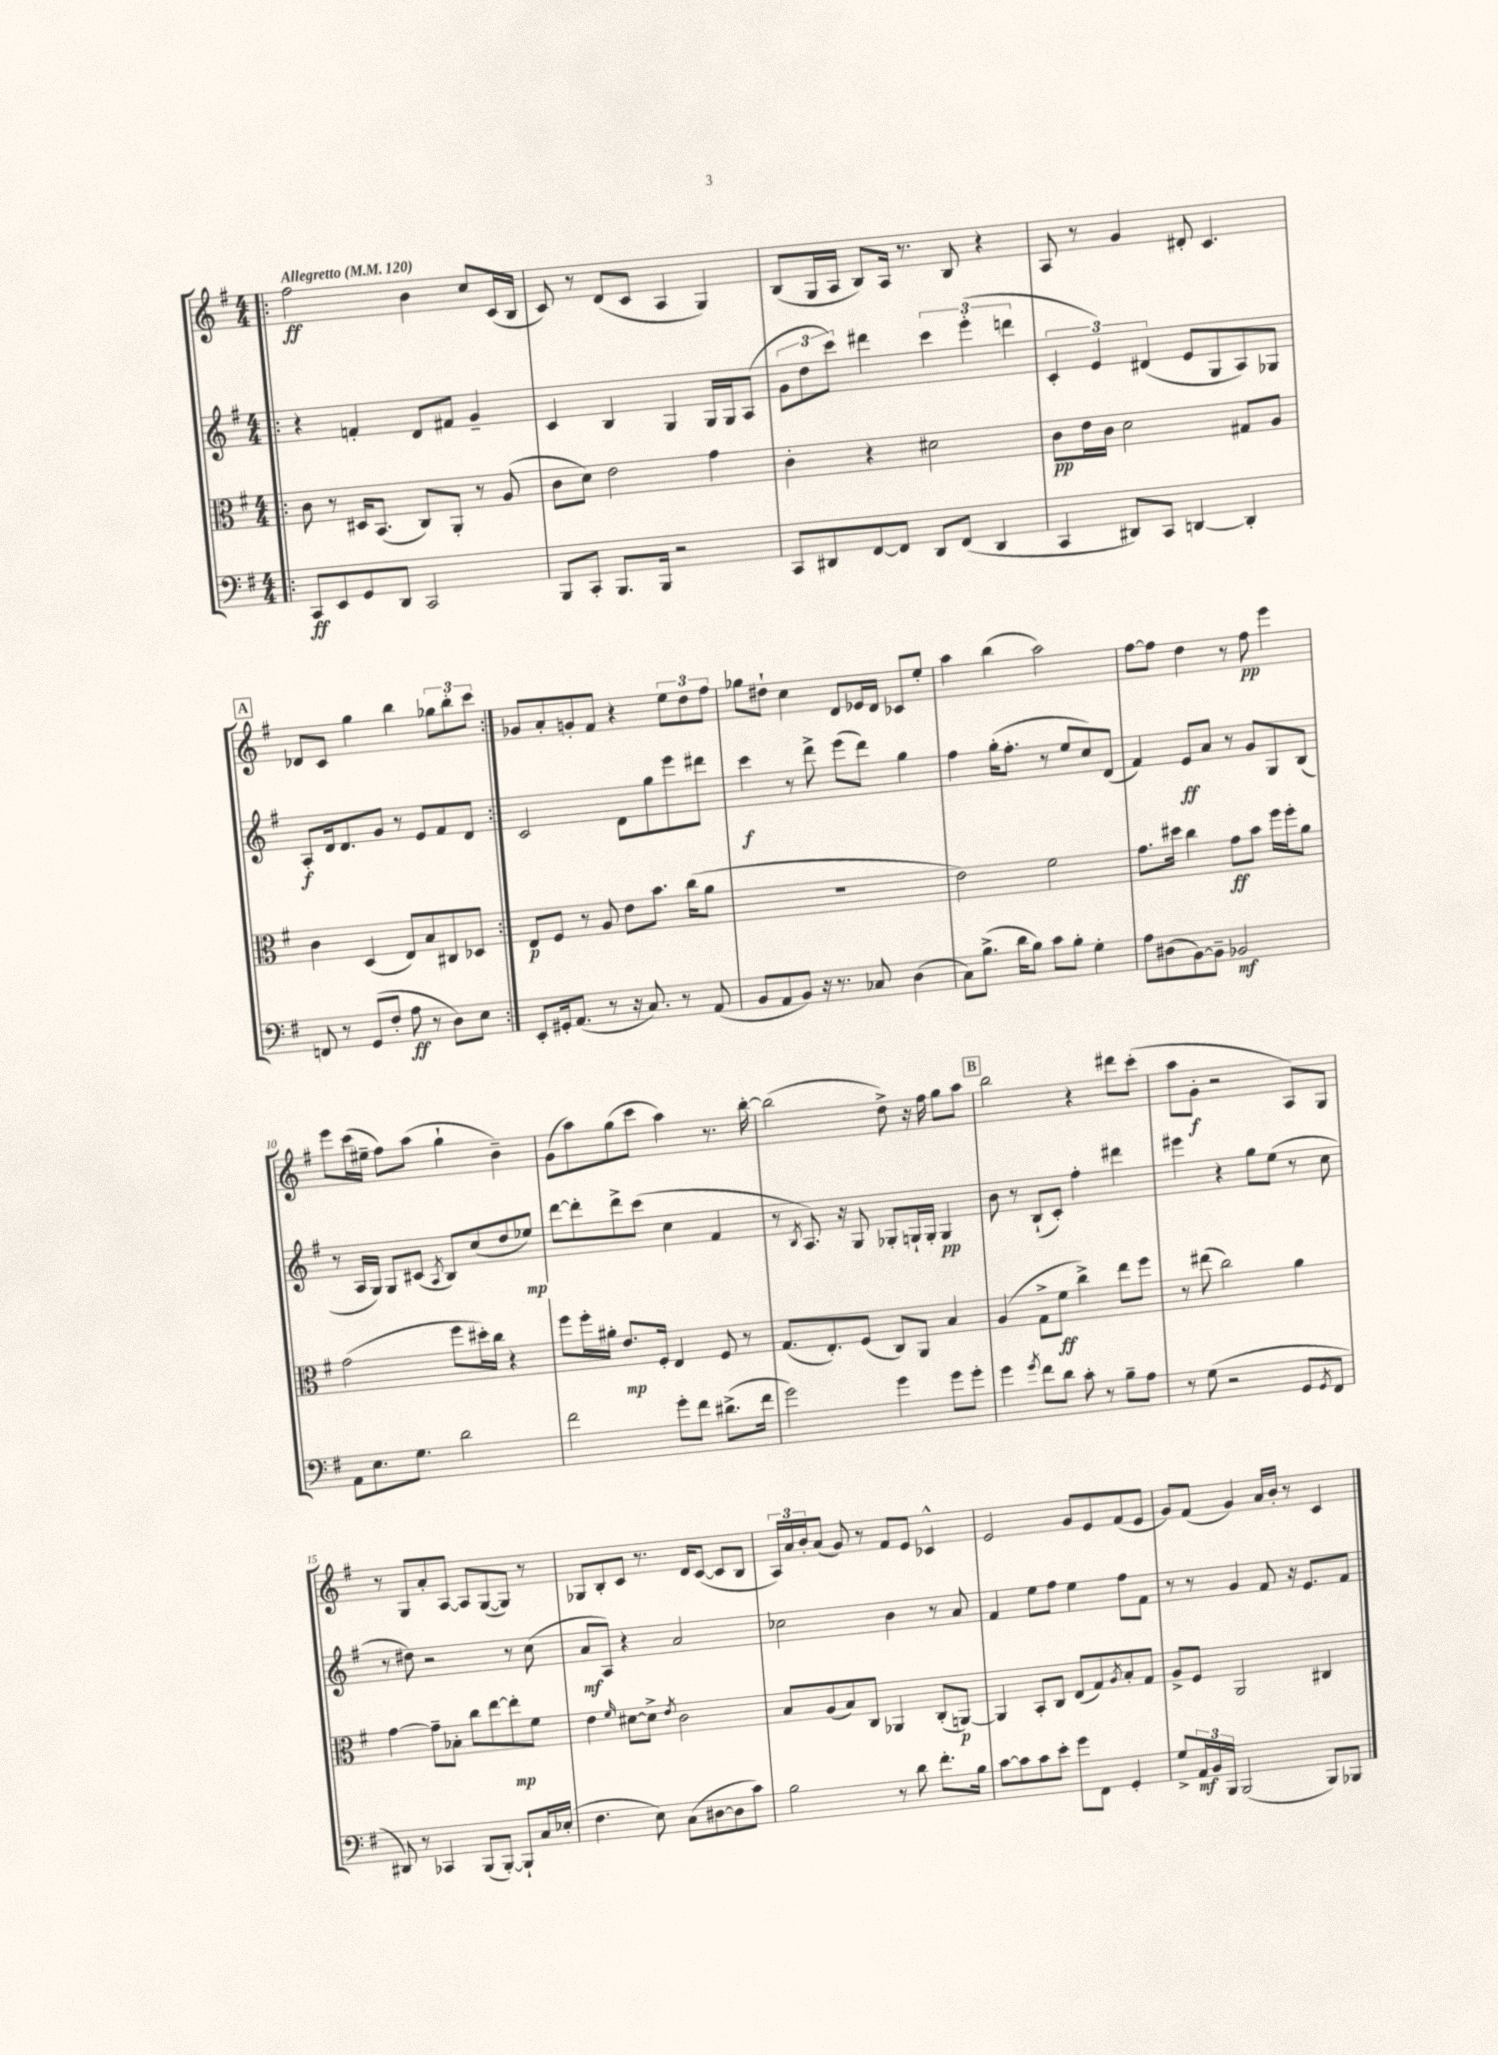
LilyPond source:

<<
\new StaffGroup <<
\new Staff = "s0" {
    \clef treble \key g \major \numericTimeSignature \time 4/4 \tempo "Allegretto" 4 = 120
    \repeat volta 2 { \bar ".|:" fis''2\ff b'4 c''8 c'16( b16 |
    c'8) r8 d'8( c'8 a4 g4) |
    b8( g16 a16 b8) a16 r8. b8 r4 |
    a8 r8 g'4 dis'8-. c'4. |
    \mark \markup { \box "A" } des'8 c'8 g''4 b''4 \tuplet 3/2 { ges''8 b''8-. c'''8 } | }
    ges'8 a'8-. g'8-. fis'8 r4 \tuplet 3/2 { e''8 d''8 fis''8 } |
    ges''8 dis''8-! c''4 d'8 ees'16 d'16 ces'8 e''8-. |
    a''4 b''4( a''2) |
    fis''8~ fis''8 d''4 r8 fis''8\pp e'''4 |
    e'''8 c'''16( eis''16-- fis''8) a''8( g''4-! b'4--) |
    g'8( a''8) g''8( c'''8 a''4) r8. b''16~-. |
    b''2( d''8->) r16 fis''16 g''8 a''8 |
    \mark \markup { \box "B" } b''2 r4 dis'''8 c'''8-.( |
    a''8 g'8-.\f r2 a8) g8 |
    r8 g8 a'8-. a8~ a8 g8~( g8) r8 |
    ges8 b8-. c'8 r8. d'16 c'8~( c'8 b8 |
    \tuplet 3/2 { a16) a'16 b'16-. } a'8( g'8) r8 fis'8 e'8 ces'4-^ |
    e'2 g'8 e'8 fis'8( e'8 |
    g'8) fis'8( g'4) a'16 b'16-. r8 c'4 \bar "|." |
}
\new Staff = "s1" {
    \clef treble \key g \major \numericTimeSignature \time 4/4
    \repeat volta 2 { \bar ".|:" r4 f'4-. d'8 fis'8 g'4-- |
    c'4 b4 g4 g16 g16 a8( |
    \tuplet 3/2 { g'8 d''8 c'''8) } dis'''4 \tuplet 3/2 { c'''4 e'''4-.( d'''4 } |
    \tuplet 3/2 { c'4-. e'4) dis'4( } e'8 g8 a8) ges8 |
    \mark \markup { \box "A" } a8-.\f d'16 d'8. g'8 r8 e'8 fis'8 d'8 | }
    c'2 d'8 g''8 e'''8 dis'''8 |
    c'''4\f r8 d'''8-> e'''8( d'''8) g''4 |
    fis''4 g''16-.( fis''8.-. r8 e''8 c''8) d'8( |
    fis'4) e'8\ff a'8 r8 g'8 g8 b8( |
    r8 a16 g16) g8 cis'8( \acciaccatura { a8 } b8) c''8( d''8 ees''8\mp) |
    d'''8~ d'''8-. d'''8-> c'''8( c''4 fis'4 |
    r8 \acciaccatura { b8 } a8.) r16 g8 ges8-. g16-! g16-. g4\pp |
    \mark \markup { \box "B" } b'8 r8 b8-!( c'8-.) fis''4-. dis'''4 |
    eis'''4 r4 g''8 e''8( r8 c''8 |
    r8 dis''8) r2 r8 c''8( |
    a'8\mf a8) r4 a'2 |
    ces''2 b'4 r8 a'8 |
    fis'4 e''8 fis''8 e''4 fis''8 fis'8 |
    r8 r8 g'4 fis'8 r16 e'8. fis'8 \bar "|." |
}
\new Staff = "s2" {
    \clef alto \key g \major \numericTimeSignature \time 4/4
    \repeat volta 2 { \bar ".|:" c'8 r8 dis16 b,8.( c8) a,8-. r8 a8( |
    c'8 d'8) e'2 g'4 |
    c'4-. r4 dis'2 |
    c'8\pp e'16 c'16 d'2 gis8 a8 |
    \mark \markup { \box "A" } c'4 d4( e8) b8 cis8 des8 | }
    e8\p fis8 r8 a8 e'8 b'8. c''16( a'8 |
    R1 |
    e'2) fis'2 |
    g'8. dis''16 c''4 g'8\ff b'8 fis''16 fis''16-. a'8 |
    g'2( fis''8 dis''16-.) c''16 r4 |
    fis''8 fis''16-. ais'16-. e'8.\mp fis16-. e4 fis8 r8 |
    g8.( e8.-.) fis8( c8) a,8 b4 |
    \mark \markup { \box "B" } a4( g8-> fis'8\ff c''4->) e''8 fis''8 |
    r8 eis''8( c''2) a'4 |
    g'4~ g'8-- bes8-. c''8 e''8~ e''8-.\mp fis'8 |
    e'4 \grace { fis'16 } dis'8~ dis'8-> \acciaccatura { e'8 } c'2 |
    b8 a8( b8) c8 aes,4 c8-.( a,8~\p) |
    a,4 b,8-. c8 e8( g8) \acciaccatura { a8 } b8-. g8 |
    a8-> fis8 a,2 cis4 \bar "|." |
}
\new Staff = "s3" {
    \clef bass \key g \major \numericTimeSignature \time 4/4
    \repeat volta 2 { \bar ".|:" c,8\ff e,8 g,8 d,8 c,2 |
    b,,8 c,8-. b,,8. b,,16 r2 |
    c,8 dis,8 fis,8~ fis,8 dis,8 fis,8( dis,4 |
    c,4 dis,8) c,8 d,4~ d,4-. |
    \mark \markup { \box "A" } f,8 r8 g,8( fis8-. a8\ff r8 d8) e8 | }
    e,8-. gis,16-. a,8.( r8 r16 c8.) r8 a,8( |
    b,8 a,8 b,8) r16 r8. ces8 d4( |
    c8) b8.->( d'16 b8) c'8 b8-. g4-. |
    a8 dis8( b,8~) b,8-- bes,2\mf |
    a,8 e8. g8. d'2 |
    fis'2 g'8-. fis'8 dis'8.->( fis'16 |
    g'2) g'4 g'8 g'8-. |
    \mark \markup { \box "B" } g'4 \acciaccatura { g'8 } fis'8 d'8 c'8-. r8 b8-- a8 |
    r8 g8( r2 g,8 \acciaccatura { g,8 } fis,8 |
    dis,8) r8 ces,4 b,,8( b,,8~-.) b,,8-! c16 ees16-.( |
    fis4. e8) c8( dis8~ dis8 c'8) |
    b2 r8 d'8 fis'8.-. b16 |
    c'8~ c'8 c'8 e'8-. g'8 fis,8 g,4-. |
    g8-> \tuplet 3/2 { a,16\mf b,16 b,,16 } b,,2( b,,8) bes,,8 \bar "|." |
}
>>
>>
